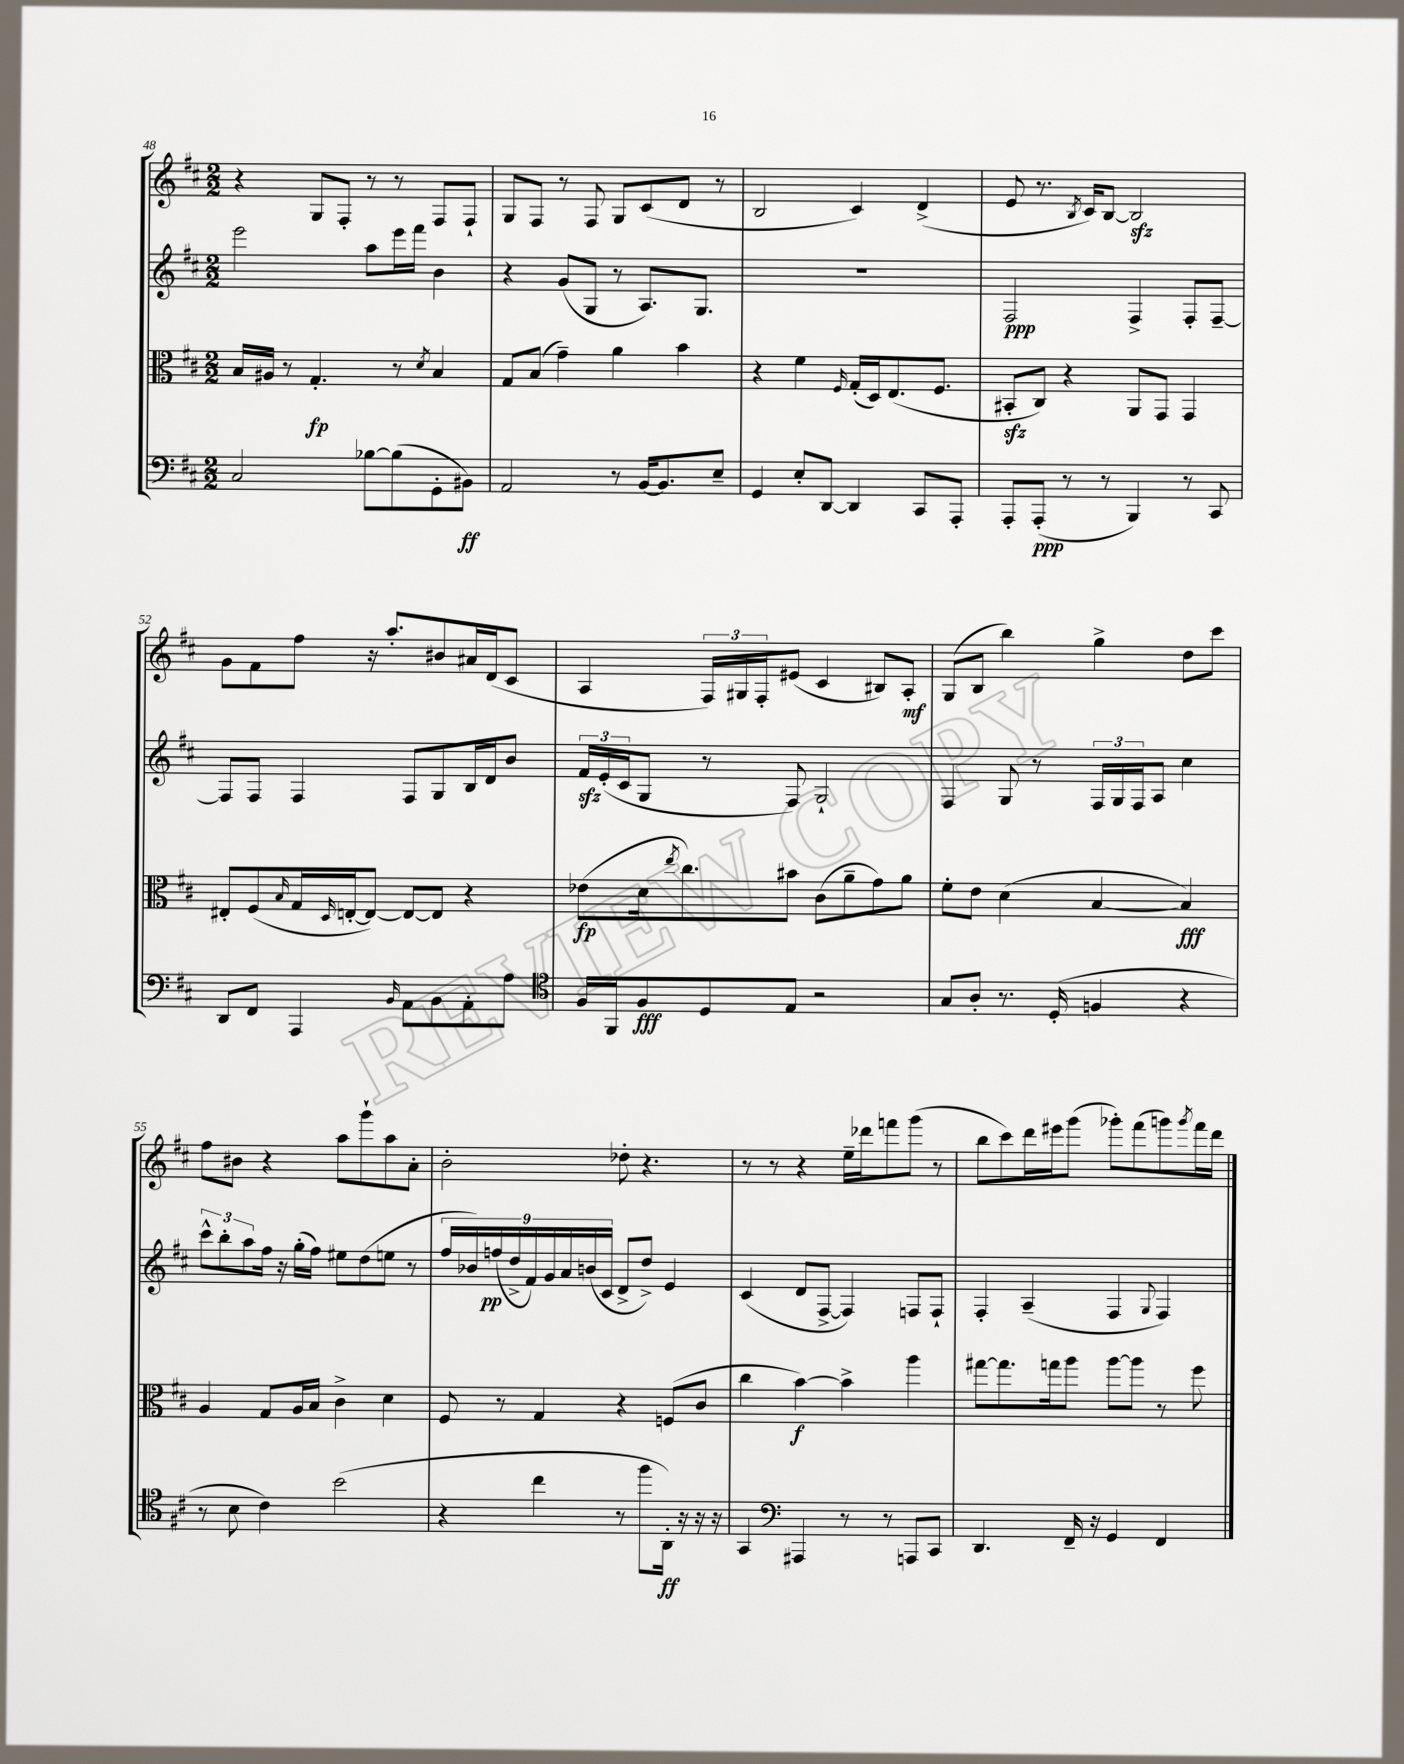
<<
\new StaffGroup <<
\new Staff = "s0" {
    \clef treble \key d \major \numericTimeSignature \time 2/2
    r4 g8 fis8-. r8 r8 fis8 fis8-! |
    g8 fis8 r8 fis8 g8 cis'8( d'8 r8 |
    b2 cis'4) d'4->( |
    e'8 r8. \acciaccatura { b8 } cis'16) b8~ b2\sfz |
    g'8 fis'8 fis''8 r16 a''8.-. bis'8 ais'16 d'16( cis'8 |
    a4 \tuplet 3/2 { fis16) gis16 fis16-. } eis'8( cis'4 bis8) a8-.\mf |
    g8( b8 b''4) g''4-> d''8 cis'''8 |
    fis''8 bis'8 r4 a''8 g'''8-! a''8 a'8-. |
    b'2-. des''8-. r4. |
    r8 r8 r4 e''16-- des'''16 f'''8 g'''8( r8 |
    b''8 cis'''8) d'''16 eis'''16 g'''8( ges'''8-.) fis'''8( g'''8) \acciaccatura { g'''8 } fis'''16 d'''16 \bar "|." |
}
\new Staff = "s1" {
    \clef treble \key d \major \numericTimeSignature \time 2/2
    e'''2 a''8 e'''16 fis'''16 b'4 |
    r4 g'8( g8 r8 a8.) g8. |
    R1 |
    fis2\ppp fis4-> fis8-. fis8~-- |
    fis8 fis8 fis4 fis8 g8 b16 d'16 b'8 |
    \tuplet 3/2 { fis'16\sfz e'16-.( cis'16 } g8 r8 fis8) g2-! |
    fis4 g8 r8 \tuplet 3/2 { fis16 g16 fis16 } a8 cis''4 |
    \tuplet 3/2 { cis'''8-^ b''8-. a''8 } fis''16 r16 g''16-.( fis''16) eis''8 d''8( e''8 r8 |
    \tuplet 9/8 { fis''16 bes'16) f''16\pp( d''16-> fis'16) g'16 a'16 b'16( cis'16 } d'8-> d''8->) e'4 |
    cis'4( d'8 fis8~-> fis4) f8 f8-! |
    fis4-. a4--( fis4 \appoggiatura { g8 } fis4) \bar "|." |
}
\new Staff = "s2" {
    \clef alto \key d \major \numericTimeSignature \time 2/2
    b16 ais16 r8 g4.-.\fp r8 \acciaccatura { d'8 } b4 |
    g8 b8( g'4--) a'4 b'4 |
    r4 fis'4 \grace { fis16 } g16-.( d16) e8.( fis8. |
    bis,8-.\sfz cis8) r4 a,8 g,8 g,4 |
    eis8-. fis8( \grace { b16 } g16 \grace { d16 } e16~-. e8~) e8~ e8 r4 |
    ees'8\fp( d'16 \acciaccatura { e''8 } cis''8.) bis'8 cis'8( a'8-- g'8) a'8 |
    fis'8-. e'8 d'4( b4~ b4\fff) |
    a4 g8 a16 b16 cis'4-> d'4 |
    fis8 r8 g4 r4 f8( cis'8 |
    cis''4 b'4~\f) b'4-> a''4 |
    gis''8~ gis''8. g''16 a''8 a''8~ a''8 r8 fis''8 \bar "|." |
}
\new Staff = "s3" {
    \clef bass \key d \major \numericTimeSignature \time 2/2
    cis2 bes8~ bes8( g,8-. bis,8\ff) |
    a,2 r8 b,16~ b,8. e8-- |
    g,4 e8-. d,8~ d,4 cis,8 a,,8-. |
    a,,8-. a,,8-.\ppp( r8 r8 b,,4) r8 cis,8 |
    d,8 fis,8 a,,4 \grace { b,16 } a,8 b,8 a,8-. a8 |
    \clef tenor fis16 fis,16 fis8\fff d8 e8 r2 |
    g8 a8-. r8. d16-.( f4 r4 |
    r8 b8 cis'4) b'2( |
    r4 cis''4 r8 fis''8 a,16-.\ff) r16 r16 r16 |
    g,4 \clef bass ais,,4 r8 r8 a,,8 cis,8 |
    d,4. fis,16-- r16 g,4 fis,4 \bar "|." |
}
>>
>>
\layout { \context { \Score currentBarNumber = #48 } }
